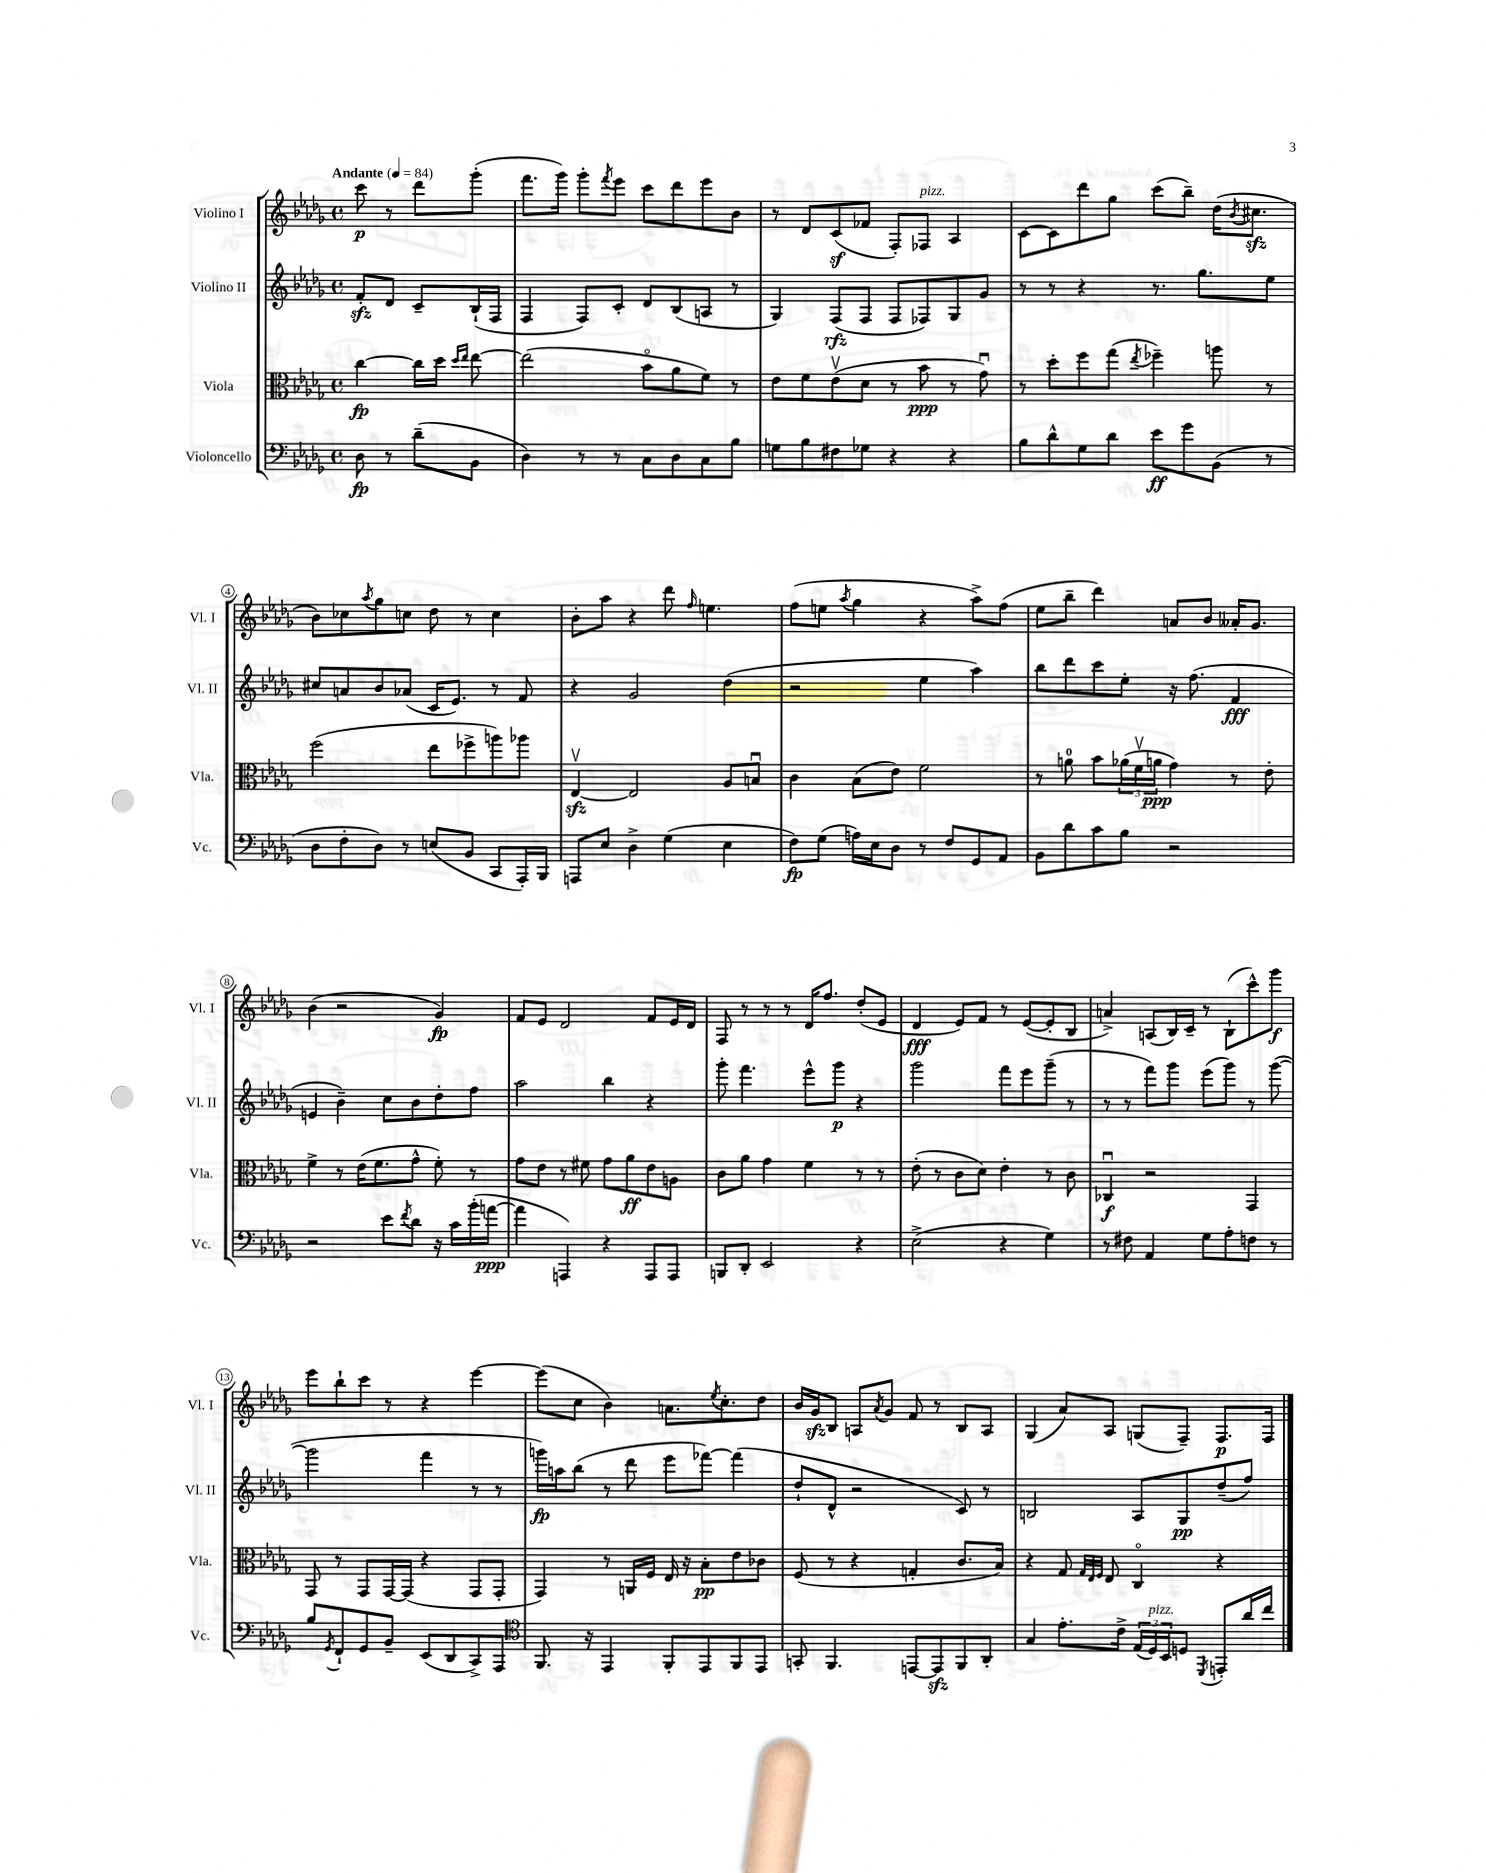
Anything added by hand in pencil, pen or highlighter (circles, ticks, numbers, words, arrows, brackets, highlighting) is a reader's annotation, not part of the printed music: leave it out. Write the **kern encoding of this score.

**kern	**kern	**kern	**kern
*staff4	*staff3	*staff2	*staff1
*clefF4	*clefC3	*clefG2	*clefG2
*k[b-e-a-d-g-]	*k[b-e-a-d-g-]	*k[b-e-a-d-g-]	*k[b-e-a-d-g-]
*M4/4	*M4/4	*M4/4	*M4/4
*met(c)	*met(c)	*met(c)	*met(c)
*MM84	*MM84	*MM84	*MM84
8D-	[4cc	8f'	8ccc
8r	.	8d-	8r
(8d-~	16cc]	8c~	8ddd-
.	16dd-	.	.
.	16qqdd-	.	.
.	16qqee-	.	.
8BB-	[8ee-	(16B-`	(8ggg-'
.	.	16F	.
=	=	=	=
4D-)	(2ee-]	4F	8.fff
.	.	.	16ggg-)
8r	.	8F)	8ggg-'
.	.	.	8qfff
8r	.	8c'	8eee-
8C	8b-o	8d-	8ccc
8D-	8a-	(8B-	8ddd-
8C	8f)	8A	8eee-
8B-	8r	8r	8b-
=	=	=	=
8G	8e-	4G-)	8r
8B-	8f	.	8d-
8F#	(8e-v	(8F	(8c
8G-	8d-	8F	8f-
4r	8r	8F	8F')
.	8b-	8F-)	8F-
4r	8r	8G-	4A-
.	8g-u)	8g-	.
=	=	=	=
8B-	8r	8r	[8c
8d-^^	8dd-'	8r	8c]
8G-	8ff	4r	8ddd-
8d-	(8gg-	.	8gg-
.	8qee-	.	.
8e-	4ff-~)	8.r	(8ccc
8g-	.	.	8bb-~)
.	.	8.gg-	.
(8BB-	8aa	.	(16dd-
.	.	.	8qb-
.	.	.	8.cc#
8r	8r	8ee-	.
=	=	=	=
8D-	(2ff	8cc#	8b-)
8F'	.	8a	8cc-
.	.	.	8qaa-
8D-)	.	8b-	8gg-
8r	.	(8a-	8cc
(8E	8ee-	16c	8dd-
.	.	8.e-)	.
8BB-	8ff-^	.	8r
8CC	8aa)	8r	4cc
16AAA-')	8aa-	8f	.
16BBB-	.	.	.
=	=	=	=
8AAA	[4E-v	4r	8b-'
8E-	.	.	8aa-
4D-^	2E-]	2g-	4r
(4G-	.	.	8ddd-
.	.	.	16qqff
.	.	.	4.ee
4E-	8A-	(4dd-	.
.	8Bu	.	.
=	=	=	=
8F)	4c	2r	(8ff
(8G-	.	.	8ee
.	.	.	8qaa-
16A)	(8B-	.	4gg-
16E-	.	.	.
8D-	8e-)	.	.
8r	2f	4ee-	4r
8F	.	.	.
8GG-	.	4aa-)	8aa-^)
8AA-	.	.	(8ff
=	=	=	=
8BB-	8r	8bb-	8ee-
8d-	8a	8ddd-	8bb-~
8c	8b-	8ccc	4ddd-)
8B-	(24a-	8ee-'	.
.	24fv	.	.
.	24a	.	.
2r	4g-)	16r	8a
.	.	(8.ff	.
.	.	.	8b-
.	8r	4f	16a--'
.	.	.	8.g-
.	8e-'	.	.
=	=	=	=
2r	4f^	4e	(4b-
.	8r	4b-~)	2r
.	(16e-	.	.
.	8.f	.	.
8e-	.	8cc	.
8qf	.	.	.
8d-	8g-^^	8b-	.
16r	8f')	8dd-'	4g-)
16c	.	.	.
(16b-'	8r	8ff	.
[16a	.	.	.
=	=	=	=
4a]	8g-	2aa-	8f
.	8e-	.	8e-
4AAA)	8r	.	2d-
.	8f#	.	.
4r	8g-	4bb-	.
.	8a-	.	.
8AAA	8e-	4r	8f
8AAA	8A	.	16e-
.	.	.	16d-
=	=	=	=
8BBB	8c	8ggg-'	8F
8DD-'	8a-	4.fff	8r
2EE-	4g-	.	8r
.	.	.	8r
.	4f	8eee-^^	16d-
.	.	.	8.ff
.	.	8ggg-	.
4r	8r	4r	(8dd-'
.	8r	.	8e-
=	=	=	=
(2E-^	(8e-'	2ggg-	4d-
.	8r	.	.
.	8c	.	8e-)
.	8d-)	.	8f
4r	4e-'	8fff	8r
.	.	8eee-	([8e-
4G-)	8r	(8ggg-~	8e-']
.	8c	8r	8B-
=	=	=	=
8r	4C-u	8r	4a^)
8F#	.	8r	.
4AA-	2r	8fff)	(8A
.	.	8ggg-	16B-)
.	.	.	16c~
8G-	.	(8eee-	8r
8A-'	.	8ggg-)	(8B-`
8F	4GG-	8r	8ccc^^)
8r	.	([8ggg-	8ggg-
=	=	=	=
8B-	8GG-	2ggg-]	8eee-
8qGG-	.	.	.
8FF`	8r	.	8bb-`
8GG-	8GG-	.	8ccc
8BB-~	[16GG-	.	8r
.	(16GG-]	.	.
(8EE-	4r	4fff	4r
8DD-	.	.	.
8CC^)	8GG-	8r	[4eee-
8AAA-	8GG-'	8r	.
=	=	=	=
*clefC4	*	*	*
8.FF	4GG-)	16ggg)	(8eee-]
.	.	16aa	.
.	.	(8bb-	8cc
16r	.	.	.
4EE-	8r	8r	4b-)
.	16AA	8ddd-	.
.	16F	.	.
8FF'	16E-	8eee-	8.a
.	16r	.	.
8EE-	8B-'	[8fff-)	.
.	.	.	8qee-
.	.	.	8.cc'
8FF	8e-	(4fff-]	.
8EE-	8c-	.	8dd-
=	=	=	=
8GG'	(8F	8dd-`	16b-
.	.	.	16g-
4.FF	8r	8d-^^	8B-
.	4r	2r	8A
.	.	.	8qa-
.	.	.	8g-
[8EE	4G'	.	8f
8EE]	.	.	8r
8FF	8.c	8c)	8B-
8AA-'	.	8r	8A
.	16B-)	.	.
=	=	=	=
4G-	4r	2B	(4G-
8.e-'	8G-	.	8a-)
.	32qqG-	.	.
.	32qqE-	.	.
.	32qqF	.	.
.	8E-	.	8A-
16c^	.	.	.
(24E-	4Co	8A-	(8G
24D-)	.	.	.
24BB-	.	.	.
8D	.	8G-	8F~)
8qDD-	.	.	.
8EE'	4r	(8dd-~	8.F
16a-	.	8ff)	.
16cc	.	.	16F
==	==	==	==
*-	*-	*-	*-
